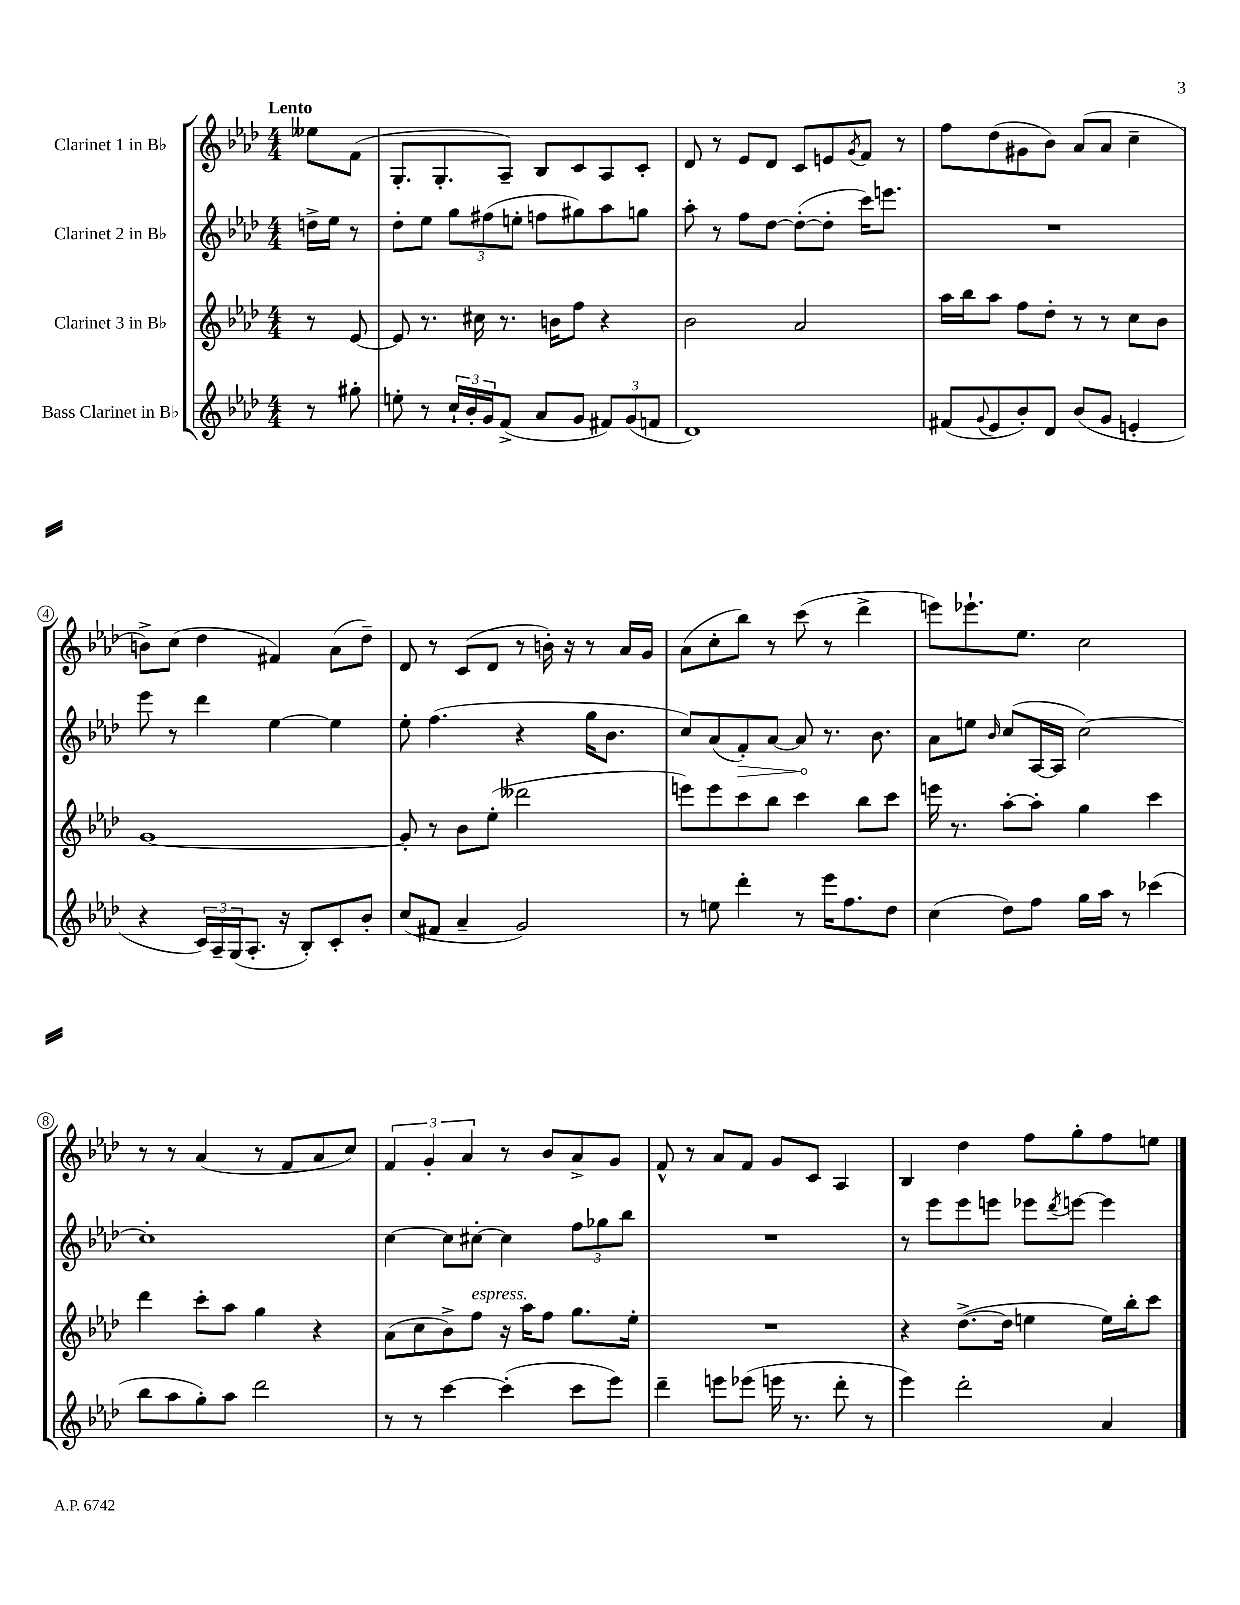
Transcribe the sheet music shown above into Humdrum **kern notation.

**kern	**kern	**kern	**dynam	**kern
*part4	*part3	*part2	*part2	*part1
*staff4	*staff3	*staff2	*staff2	*staff1
*I"Bass Clarinet in B♭	*I"Clarinet 3 in B♭	*I"Clarinet 2 in B♭	*	*I"Clarinet 1 in B♭
*clefG2	*clefG2	*clefG2	*	*clefG2
*k[b-e-a-d-]	*k[b-e-a-d-]	*k[b-e-a-d-]	*	*k[b-e-a-d-]
*M4/4	*M4/4	*M4/4	*	*M4/4
=	=	=	=	=
!	!	!	!	!LO:TX:a:B:t=Lento
8r	8r	16ddn^\LL	.	8ee--X\L
.	.	16ee-\JJ	.	.
8gg#X'\	[8e-/	8r	.	(8f\J
=1	=1	=1	=1	=1
8een'\	8e-/]	8dd-'\L	.	8.G'/L
8r	8.r	8ee-\J	.	.
.	.	.	.	8.G'/
24cc`/LL	.	12gg\L	.	.
24b-'/	.	.	.	.
.	16cc#X\	.	.	.
24g/J	.	(12ff#X\	.	.
(8f^/J	8.r	.	.	8A-~/J)
.	.	12een'\J	.	.
8a-/L	.	8ffn\L	.	8B-/L
.	16bn\KL	.	.	.
8g/J	8ff\J	8gg#X\)	.	8c/
12f#X/L)	4r	8aa-\	.	8A-/
(12g/	.	.	.	.
.	.	8ggn\J	.	8c'/J
12fn/J	.	.	.	.
=2	=2	=2	=2	=2
1d-)	2b-\	8aa-'\	.	8d-/
.	.	8r	.	8r
.	.	8ff\L	.	8e-/L
.	.	[8dd-\J	.	8d-/J
.	2a-/	(8dd-'\L_	.	8c/L
.	.	8dd-'\J]	.	8en/
.	.	.	.	8qg/
.	.	16ccc\KL)	.	8f/J
.	.	8.eeen\J	.	.
.	.	.	.	8r
=3	=3	=3	=3	=3
(8f#X/L	16aa-\LL	1r	.	8ff\L
.	16bb-\J	.	.	.
8qqg/	.	.	.	.
8e-/	8aa-\J	.	.	(8dd-\
8b-'/)	8ff\L	.	.	8g#X\
8d-/J	8dd-'\J	.	.	8b-\J)
(8b-/L	8r	.	.	(8a-/L
8g/J	8r	.	.	8a-/J
4en'/	8cc\L	.	.	4cc~\
.	8b-\J	.	.	.
!!LO:LB:g=z
=4	=4	=4	=4	=4
4r	[1g	8eee-\	.	8bn^\L)
.	.	8r	.	(8cc\J
24c/LL)	.	4ddd-\	.	4dd-\
24A-~/	.	.	.	.
(24G/J	.	.	.	.
8.A-'/J	.	.	.	.
.	.	[4ee-\	.	4f#X/)
16r	.	.	.	.
8B-'/L)	.	.	.	.
8c'/	.	4ee-\]	.	(8a-\L
8b-'/J	.	.	.	8dd-~\J)
=5	=5	=5	=5	=5
(8cc/L	8g'/]	8ee-'\	.	8d-/
8f#X/J	8r	(4.ff\	.	8r
4a-~/	8b-\L	.	.	(8c/L
.	(8ee-'\J	.	.	8d-/J
2g/)	2ddd--X\	4r	.	8r
.	.	.	.	16bn'\)
.	.	.	.	16r
.	.	16gg\KL	.	8r
.	.	8.b-\J	.	.
.	.	.	.	16a-/LL
.	.	.	.	16g/JJ
=6	=6	=6	=6	=6
8r	8eeen\L)	8cc/L)	.	(8a-\L
8een\	8eee\	(8a-/	.	8cc'\
!	!	!	!LO:HP:b	!
4ddd-'\	8ccc\	8f'/)	>	8bb-\J)
.	8bb-\J	[8a-/J	.	8r
8r	4ccc\	8a-/]	.	(8ccc\
16eee-\KL	.	8.r	]	8r
8.ff\	.	.	.	.
.	8bb-\L	.	.	4ddd-^\
.	.	8.b-\	.	.
8dd-\J	8ccc\J	.	.	.
=7	=7	=7	=7	=7
(4cc\	16eeen\	8a-\L	.	8eeen\L)
.	8.r	.	.	.
.	.	8een\J	.	8.eee-X`\
.	.	16qqb-/	.	.
8dd-\L)	[8aa-'\L	(8cc/L	.	.
.	.	.	.	8.ee-\J
8ff\J	8aa-'\J]	[16A-/L	.	.
.	.	16A-/JJ]	.	.
16gg\LL	4gg\	[2cc\)	.	2cc\
16aa-\JJ	.	.	.	.
8r	.	.	.	.
(4ccc-X\	4ccc\	.	.	.
!!LO:LB:g=z
=8	=8	=8	=8	=8
8bb-\L	4ddd-\	1cc']	.	8r
8aa-\	.	.	.	8r
8gg'\)	8ccc'\L	.	.	(4a-/
8aa-\J	8aa-\J	.	.	.
2ddd-\	4gg\	.	.	8r
.	.	.	.	8f/L
.	4r	.	.	8a-/
.	.	.	.	8cc/J)
=9	=9	=9	=9	=9
8r	(8a-\L	[4cc\	.	6f/
8r	8cc\	.	.	.
.	.	.	.	6g'/
[4ccc\	8b-^\)	8cc\L]	.	.
.	.	.	.	6a-/
!	!LO:TX:a:i:t=espress.	!	!	!
.	8ff\J	[8cc#X'\J	.	.
(4ccc'\]	16r	4cc#\]	.	8r
.	16aa-\KL	.	.	.
.	8ff\J	.	.	8b-/L
8ccc\L	8.gg\L	12ff\L	.	8a-^/
.	.	12gg-X\	.	.
8eee-\J)	.	.	.	8g/J
.	.	12bb-\J	.	.
.	16ee-'\Jk	.	.	.
=10	=10	=10	=10	=10
4ddd-~\	1r	1r	.	8f^^/
.	.	.	.	8r
8eeen\L	.	.	.	8a-/L
(8eee-X\J	.	.	.	8f/J
16eeen\	.	.	.	8g/L
8.r	.	.	.	.
.	.	.	.	8c/J
8ddd-'\	.	.	.	4A-/
8r	.	.	.	.
=11	=11	=11	=11	=11
4eee-\)	4r	8r	.	4B-/
.	.	8eee-\L	.	.
2ddd-'\	([8.dd-^\L	8eee-\	.	4dd-\
.	.	8eeen\J	.	.
.	16dd-\Jk]	.	.	.
.	4een\	8eee-X\L	.	8ff\L
.	.	8qddd-/	.	.
.	.	[8eeen\J	.	8gg'\
4a-/	16ee\LL)	4eee\]	.	8ff\
.	16bb-'\J	.	.	.
.	8ccc\J	.	.	8een\J
==	==	==	==	==
*-	*-	*-	*-	*-
